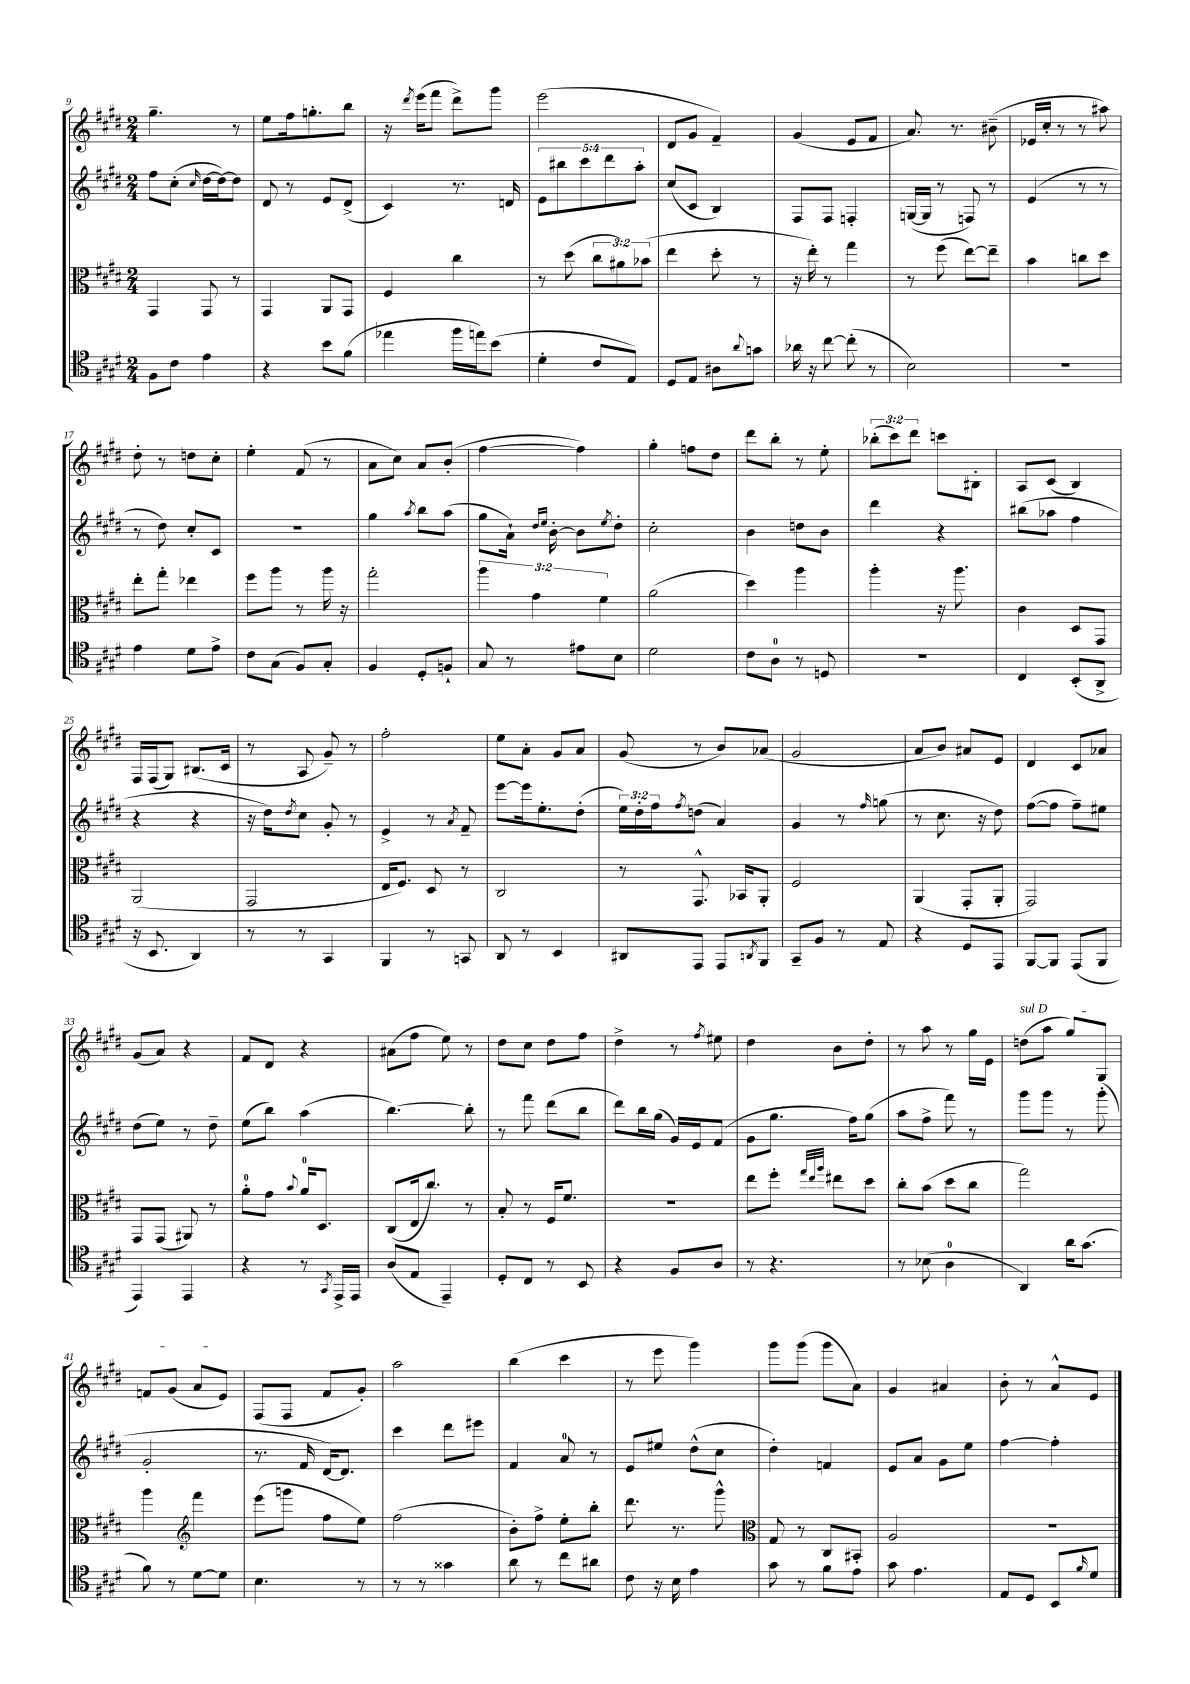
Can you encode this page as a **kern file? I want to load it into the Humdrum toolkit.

**kern	**kern	**kern	**kern
*staff4	*staff3	*staff2	*staff1
*clefC4	*clefC3	*clefG2	*clefG2
*k[f#c#g#d#]	*k[f#c#g#d#]	*k[f#c#g#d#]	*k[f#c#g#d#]
*M2/4	*M2/4	*M2/4	*M2/4
8F#	4GG#	8ff#	4.gg#~
8c#	.	(8cc#'	.
.	.	16qqcc#	.
4e	8GG#	[16dd#	.
.	.	16dd#_)	.
.	8r	8dd#]	8r
=	=	=	=
4r	4GG#	8d#	8ee
.	.	8r	16ff#
.	.	.	8.gg'
8b	8AA	8e	.
(8f#	8GG#	(8d#^	8bb
=	=	=	=
4ee-	4F#	4c#)	16r
.	.	.	8qddd#
.	.	.	(16eee
.	.	.	8fff#
16ff#	4cc#	8.r	8ddd#^)
16ee)	.	.	.
(8b	.	.	8ggg#
.	.	16d	.
=	=	=	=
4d#'	8r	10e	(2eee
.	.	10bb#	.
.	(8dd#	.	.
.	.	10ccc#	.
8c#	12cc#	.	.
.	.	10ddd#	.
.	12a#)	.	.
8E)	.	.	.
.	.	10aa'	.
.	(12b-	.	.
=	=	=	=
8D#	4ee	(8cc#	8d#
8E	.	8c#	8g#
8A#	8dd#'	4B)	4f#~)
8qqa	.	.	.
8g	8r	.	.
=	=	=	=
16a-	16r	8F#	(4g#
16r	16ee')	.	.
[8cc#	8r	8F#	.
(8cc#']	4gg#	4F'	8e
8r	.	.	8f#
=	=	=	=
2B)	8r	([16G	8.a)
.	.	16G]	.
.	(8ff#	8r	.
.	.	.	8.r
.	[8ee)	8F)	.
.	8ee~]	8r	(8b#~
=	=	=	=
2r	4b	(4e	16e-
.	.	.	16cc#'
.	.	.	8r
.	8cc	8r	8r
.	8dd#	8r	8aa#)
=	=	=	=
4e	8ee'	8r	8dd#'
.	8gg#'	8dd#)	8r
8d#	4ee-	8cc#'	8dd
8e^	.	8c#	8cc#'
=	=	=	=
8c#	8ff#	2r	4ee'
(8G#	8aa	.	.
8F#)	8r	.	(8f#
8G#'	16aa	.	8r
.	16r	.	.
=	=	=	=
4F#	2gg#'	4gg#	8a
.	.	.	8cc#)
.	.	8qaa	.
8D#'	.	8bb	8a
8F`	.	(8aa	(8b'
=	=	=	=
8G#	6aa	8gg#	[4ff#
8r	.	16a`)	.
.	6g#	.	.
.	.	16qqdd#	.
.	.	16qqee	.
.	.	[16b'	.
8e#	.	8b]	4ff#])
.	6f#	.	.
.	.	8qee	.
8B	.	8dd#'	.
=	=	=	=
2d#	(2a	2cc#'	4gg#'
.	.	.	8ff
.	.	.	8dd#
=	=	=	=
8c#	4dd#)	4b	8ddd#
8A	.	.	8bb'
8r	4aa	8dd	8r
8D	.	8b	8ee'
=	=	=	=
2r	4aa'	4ddd#	(12bb-'
.	.	.	12ccc#)
.	.	.	12ddd#
.	16r	4r	8ccc
.	8.aa	.	.
.	.	.	8B#'
=	=	=	=
4C#	4c#	(8bb#	8A
.	.	8aa-	(8c#
(8BB'	8D#	4ff#	4B)
8AA^	8GG#	.	.
=	=	=	=
16r	(2AA	4r	16F#
8.BB	.	.	(16F#
.	.	.	8G#)
4AA)	.	4r	(8.B#
.	.	.	16c#
=	=	=	=
8r	2GG#	16r	8r
.	.	16dd#)	.
.	.	8qdd#	.
8r	.	8cc#	8A
4GG#	.	8g#'	8g#~)
.	.	8r	8r
=	=	=	=
4FF#	16E	4e^	2ff#'
.	8.F#)	.	.
8r	8D#	8r	.
.	.	8qa	.
8GG	8r	8f#~	.
=	=	=	=
8AA	2C#	[8eee	8ee
8r	.	16eee]	8a'
.	.	8.ee'	.
4BB	.	.	8g#
.	.	(8dd#'	8a
=	=	=	=
8AA#	8r	24ee)	(8g#
.	.	24dd#'	.
.	.	24ff#	.
.	.	8qff#	.
8EE	8.GG#^^	(8dd	8r
8EE	.	4a)	8b)
.	16BB-	.	.
8qAA	.	.	.
8FF#	8AA'	.	(8a-
=	=	=	=
8GG#~	2F#	4g#	2g#
8F#	.	.	.
8r	.	8r	.
.	.	16qqff#	.
8E	.	(8gg	.
=	=	=	=
4r	(4AA	8r	8a
.	.	8.cc#	8b)
8D#	8GG#'	.	8a#
.	.	16r	.
8EE	8AA'	8dd#)	8e
=	=	=	=
[8FF#	2GG#)	([8ff#	4d#
8FF#]	.	8ff#]	.
(8EE	.	8ff#~)	8c#
8FF#	.	8ee#	8a-
=	=	=	=
4EE)	8GG#	(8dd#	(8g#
.	(8GG#	8ee)	8a)
4EE	8AA#)	8r	4r
.	8r	8dd#~	.
=	=	=	=
4r	8a'	(8ee	8f#
.	8g#	8bb)	8d#
.	8qqb	.	.
8r	16a	(4aa	4r
.	8.D#	.	.
8qGG#	.	.	.
16EE^	.	.	.
16EE	.	.	.
=	=	=	=
(8A	(8C#	[4.bb)	(8a#
8E	16E	.	8ff#
.	8.cc#)	.	.
4EE~)	.	.	8ee)
.	8r	8bb']	8r
=	=	=	=
8D#'	8B'	8r	8dd#
8C#	8r	8fff#	8cc#
8r	16F#	(8ddd#	8dd#
.	8.f#	.	.
8BB	.	8bb	8ff#
=	=	=	=
4r	2r	8ddd#)	4dd#^
.	.	16bb	.
.	.	(16gg#	.
8F#	.	16g#)	8r
.	.	16e	.
.	.	.	8qff#
8A	.	(8f#	8ee#
=	=	=	=
8r	8ee	8g#	4dd#
4.r	8ff#'	8.gg#	.
.	32qqgg#	.	.
.	32qqee	.	.
.	32qqaa	.	.
.	8ee#	.	8b
.	.	16ff#)	.
.	8dd#	(8gg#	8dd#'
=	=	=	=
8r	8cc#'	8aa	8r
(8B-	(8b	8ff#^	8aa
4A	8dd#	8fff#)	8r
.	8cc#	8r	16gg#
.	.	.	16e
=	=	=	=
4AA)	2gg#)	8ggg#	(8dd
.	.	8ggg#	8aa
16a	.	8r	8gg#)
(8.g#	.	.	.
.	.	(8ggg#'	8G#
=	=	=	=
8f#)	4aa	2g#'	8f
8r	.	.	(8g#
*	*clefG2	*	*
[8d#	4fff#	.	8a
8d#]	.	.	8e)
=	=	=	=
4.B	(8eee	8.r	(8F#
.	8ggg	.	8F#
.	.	16f#	.
.	8ff#	[16d#)	8f#
.	.	8.d#]	.
8r	8ee)	.	8g#')
=	=	=	=
8r	(2ff#	4ccc#	2aa
8r	.	.	.
4g##	.	8ddd#	.
.	.	8eee#	.
=	=	=	=
8a	8b')	4f#	(4bb
8r	8ff#^	.	.
8cc#	8ee'	8a	4ccc#
8a#	8bb'	8r	.
=	=	=	=
8c#	8.ddd#	8e	8r
16r	.	8ee#	8eee
16B	8.r	.	.
4e	.	(8dd#^^	4ggg#)
.	8ggg#^^	8cc#	.
=	=	=	=
*	*clefC3	*	*
8g#	8G#	4dd#')	8ggg#
8r	8r	.	(8ggg#
8f#	8C#	4f	8ggg#
8e	8BB#'	.	8a)
=	=	=	=
8g#	2A	8e	4g#
4.e	.	8a	.
.	.	8g#	4a#
.	.	8ee	.
=	=	=	=
8E	2r	[4ff#	8b'
8D#	.	.	8r
8BB	.	4ff#']	8a^^
16qqf#	.	.	.
8d#	.	.	8e
==	==	==	==
*-	*-	*-	*-
